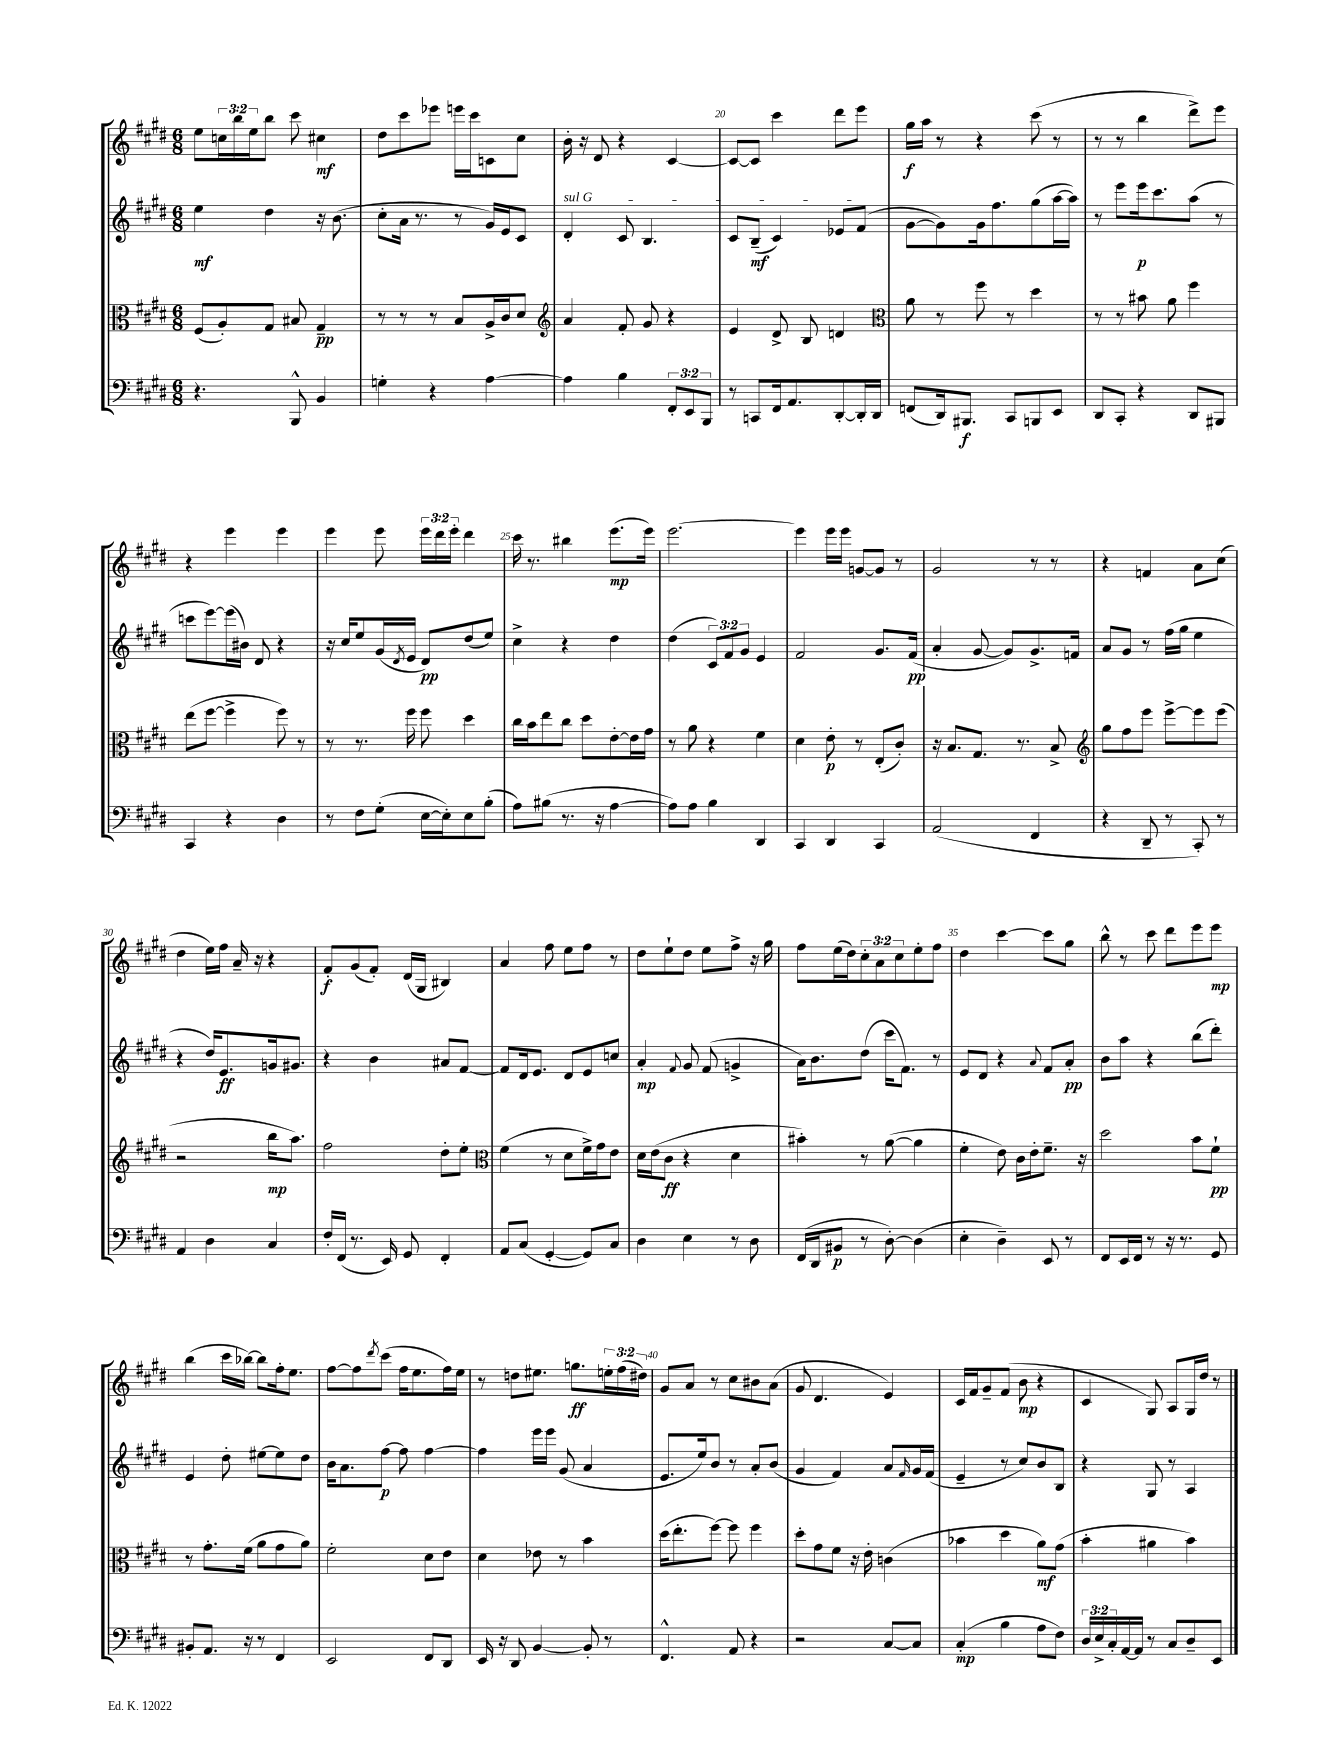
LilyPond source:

<<
\new StaffGroup <<
\new Staff = "s0" {
    \clef treble \key e \major \numericTimeSignature \time 6/8 \override Staff.TupletNumber.text = #tuplet-number::calc-fraction-text
    e''8 \tuplet 3/2 { c''16 b''16 e''16 } b''8 cis'''8 cis''4\mf |
    dis''8 cis'''8 ees'''8 e'''16 cis'''16 c'8 cis''8 |
    b'16-. r16 dis'8 r4 cis'4~ |
    cis'8~ cis'8 cis'''4 dis'''8 e'''8 |
    gis''16\f a''16 r8 r4 cis'''8( r8 |
    r8 r8 b''4 dis'''8->) e'''8 |
    r4 e'''4 e'''4 |
    e'''4 e'''8 \tuplet 3/2 { e'''16 dis'''16 e'''16-. } dis'''4 |
    cis'''16 r8. bis''4 e'''8.\mp( e'''16) |
    e'''2.~ |
    e'''4 e'''16 e'''16 g'8~ g'8 r8 |
    gis'2 r8 r8 |
    r4 f'4 a'8 cis''8( |
    dis''4 e''16) fis''16 a'16-- r16 r4 |
    fis'8-.\f gis'8( fis'8-.) dis'16( gis16 bis4) |
    a'4 fis''8 e''8 fis''8 r8 |
    dis''8 e''8-! dis''8 e''8 fis''8-> r16 gis''16 |
    fis''8 e''16( dis''16) \tuplet 3/2 { cis''8-. a'8 cis''8 } e''8-. fis''8 |
    dis''4 cis'''4~ cis'''8 gis''8 |
    b''8-^ r8 cis'''8 dis'''8 e'''8 e'''8\mp |
    b''4( cis'''16 bes''16~) bes''8 fis''16-. e''8. |
    fis''8~ fis''8 \acciaccatura { dis'''8 } cis'''8( fis''16 e''8. fis''16) e''16 |
    r8 d''8 eis''8. g''8.\ff \tuplet 3/2 { e''16-. fis''16( dis''16) } |
    gis'8 a'8 r8 cis''8 bis'8 a'8( |
    gis'8 dis'4. e'4) |
    cis'16 fis'16 gis'8-- fis'8( b'8\mp r4 |
    cis'4 gis8) a8 gis16 dis''16 r8 \bar "|." |
}
\new Staff = "s1" {
    \clef treble \key e \major \numericTimeSignature \time 6/8 \override Staff.TupletNumber.text = #tuplet-number::calc-fraction-text
    e''4\mf dis''4 r16 b'8.( |
    cis''8-. a'16 r8. r8 gis'16) e'16 cis'8 |
    \once \override TextSpanner.bound-details.left.text = \markup { \italic "sul G" } dis'4-.\startTextSpan cis'8 b4. |
    cis'8 b8--\mf( cis'4) ees'8 fis'8\stopTextSpan( |
    gis'8~ gis'8) gis'16 fis''8. gis''8( a''16~ a''16) |
    r8 e'''8 e'''16\p cis'''8. a''8( r8 |
    c'''8 e'''8~) e'''16( bis'16) dis'8 r4 |
    r16 cis''16 e''8 gis'16( \acciaccatura { dis'8 } e'16 dis'8\pp) dis''8( e''8) |
    cis''4-> r4 dis''4 |
    dis''4( \tuplet 3/2 { cis'8) fis'8 gis'8 } e'4 |
    fis'2 gis'8. fis'16\pp( |
    a'4-. gis'8~ gis'8) gis'8.-> f'16 |
    a'8 gis'8 r8 fis''16( gis''16 e''4 |
    r4 dis''16) e'8.\ff g'16 gis'8. |
    r4 b'4 ais'8 fis'8~ |
    fis'8 dis'16 e'8. dis'8 e'8 c''8 |
    a'4-.\mp \appoggiatura { fis'8 } gis'8 fis'8( g'4-> |
    a'16) b'8. dis''8( cis'''16 fis'8.) r8 |
    e'8 dis'8 r4 \appoggiatura { a'8 } fis'8 a'8-.\pp |
    b'8 a''8 r4 b''8( dis'''8-.) |
    e'4 dis''8-. eis''8~ eis''8 dis''8 |
    b'16 a'8. fis''8~\p fis''8 fis''4~ |
    fis''4 e'''16 e'''16 gis'8( a'4 |
    e'8. e''16) b'8 r8 a'8-. b'8( |
    gis'4 fis'4) a'8 \grace { fis'16 } gis'16 fis'16( |
    e'4-- r8 cis''8) b'8 b8 |
    r4 gis8 r8 a4 \bar "|." |
}
\new Staff = "s2" {
    \clef alto \key e \major \numericTimeSignature \time 6/8
    fis8( a8-.) gis8 bis8 gis4--\pp |
    r8 r8 r8 b8 a16-> cis'16 dis'8 |
    \clef treble a'4 fis'8-. gis'8 r4 |
    e'4 dis'8-> b8 d'4 |
    \clef alto a'8 r8 fis''8 r8 dis''4 |
    r8 r8 bis'8 a'8 fis''4 |
    e''8( fis''8~ fis''4-> fis''8) r8 |
    r8 r8. fis''16 fis''8 dis''4 |
    cis''16 b'16 e''8 cis''8 dis''8 e'8~-. e'16 gis'16 |
    r8 a'8 r4 fis'4 |
    dis'4 e'8-.\p r8 e8-.( cis'8-.) |
    r16 b8. gis8. r8. b8-> |
    \clef treble gis''8 fis''8 e'''8 e'''8~-> e'''8 e'''8( |
    r2 b''16\mp a''8.) |
    fis''2 dis''8-. e''8-. |
    \clef alto fis'4( r8 dis'8 fis'16->) gis'16 e'8 |
    dis'16 e'16( cis'8\ff r4 dis'4 |
    bis'4-.) r8 a'8~( a'4 |
    fis'4-. e'8) cis'16 e'16-. fis'8.-- r16 |
    dis''2 b'8 fis'8-!\pp |
    r8 gis'8.-. fis'16( a'8 gis'8 a'8) |
    fis'2-. dis'8 e'8 |
    dis'4 ees'8 r8 b'4 |
    dis''16( e''8.-. fis''8~) fis''8 fis''4 |
    dis''8-. gis'8 fis'8 r16 e'16-. c'4( |
    bes'4 dis''4 a'8\mf) gis'8( |
    b'4-. ais'4 b'4) \bar "|." |
}
\new Staff = "s3" {
    \clef bass \key e \major \numericTimeSignature \time 6/8 \override Staff.TupletNumber.text = #tuplet-number::calc-fraction-text
    r4. b,,8-^ b,4 |
    g4-. r4 a4~ |
    a4 b4 \tuplet 3/2 { fis,8-. e,8 b,,8 } |
    r8 c,8 fis,16 a,8. dis,8~-. dis,16-. dis,16 |
    f,8( dis,16) bis,,8.\f cis,8 b,,8 e,8 |
    dis,8 cis,8-. r4 dis,8 bis,,8 |
    cis,4 r4 dis4 |
    r8 fis8 gis8-.( e16~ e16-.) e8 b8-.( |
    a8) bis8( r8. r16 a4~ |
    a8) a8 b4 dis,4 |
    cis,4 dis,4 cis,4 |
    a,2( fis,4 |
    r4 dis,8-- r8 cis,8-.) r8 |
    a,4 dis4 cis4 |
    fis16-. fis,16( r8. e,16) gis,8 fis,4-. |
    a,8 cis8( gis,4~-. gis,8) cis8 |
    dis4 e4 r8 dis8 |
    fis,16( dis,16 bis,8\p r8 dis8~-.) dis4( |
    e4-. dis4--) e,8 r8 |
    fis,8 e,16 fis,16 r8 r16 r8. gis,8 |
    bis,8-. a,8. r16 r8 fis,4 |
    e,2 fis,8 dis,8 |
    e,16 r16 dis,8 b,4~ b,8-. r8 |
    fis,4.-^ a,8 r4 |
    r2 cis8~ cis8 |
    cis4-.\mp( b4 a8 fis8) |
    \tuplet 3/2 { dis16 e16-> cis16-. } a,16~ a,16 r8 cis8 dis8-- e,8 \bar "|." |
}
>>
>>
\layout { \context { \Score currentBarNumber = #17 \override BarNumber.break-visibility = ##(#f #t #t) barNumberVisibility = #(every-nth-bar-number-visible 5) } }
